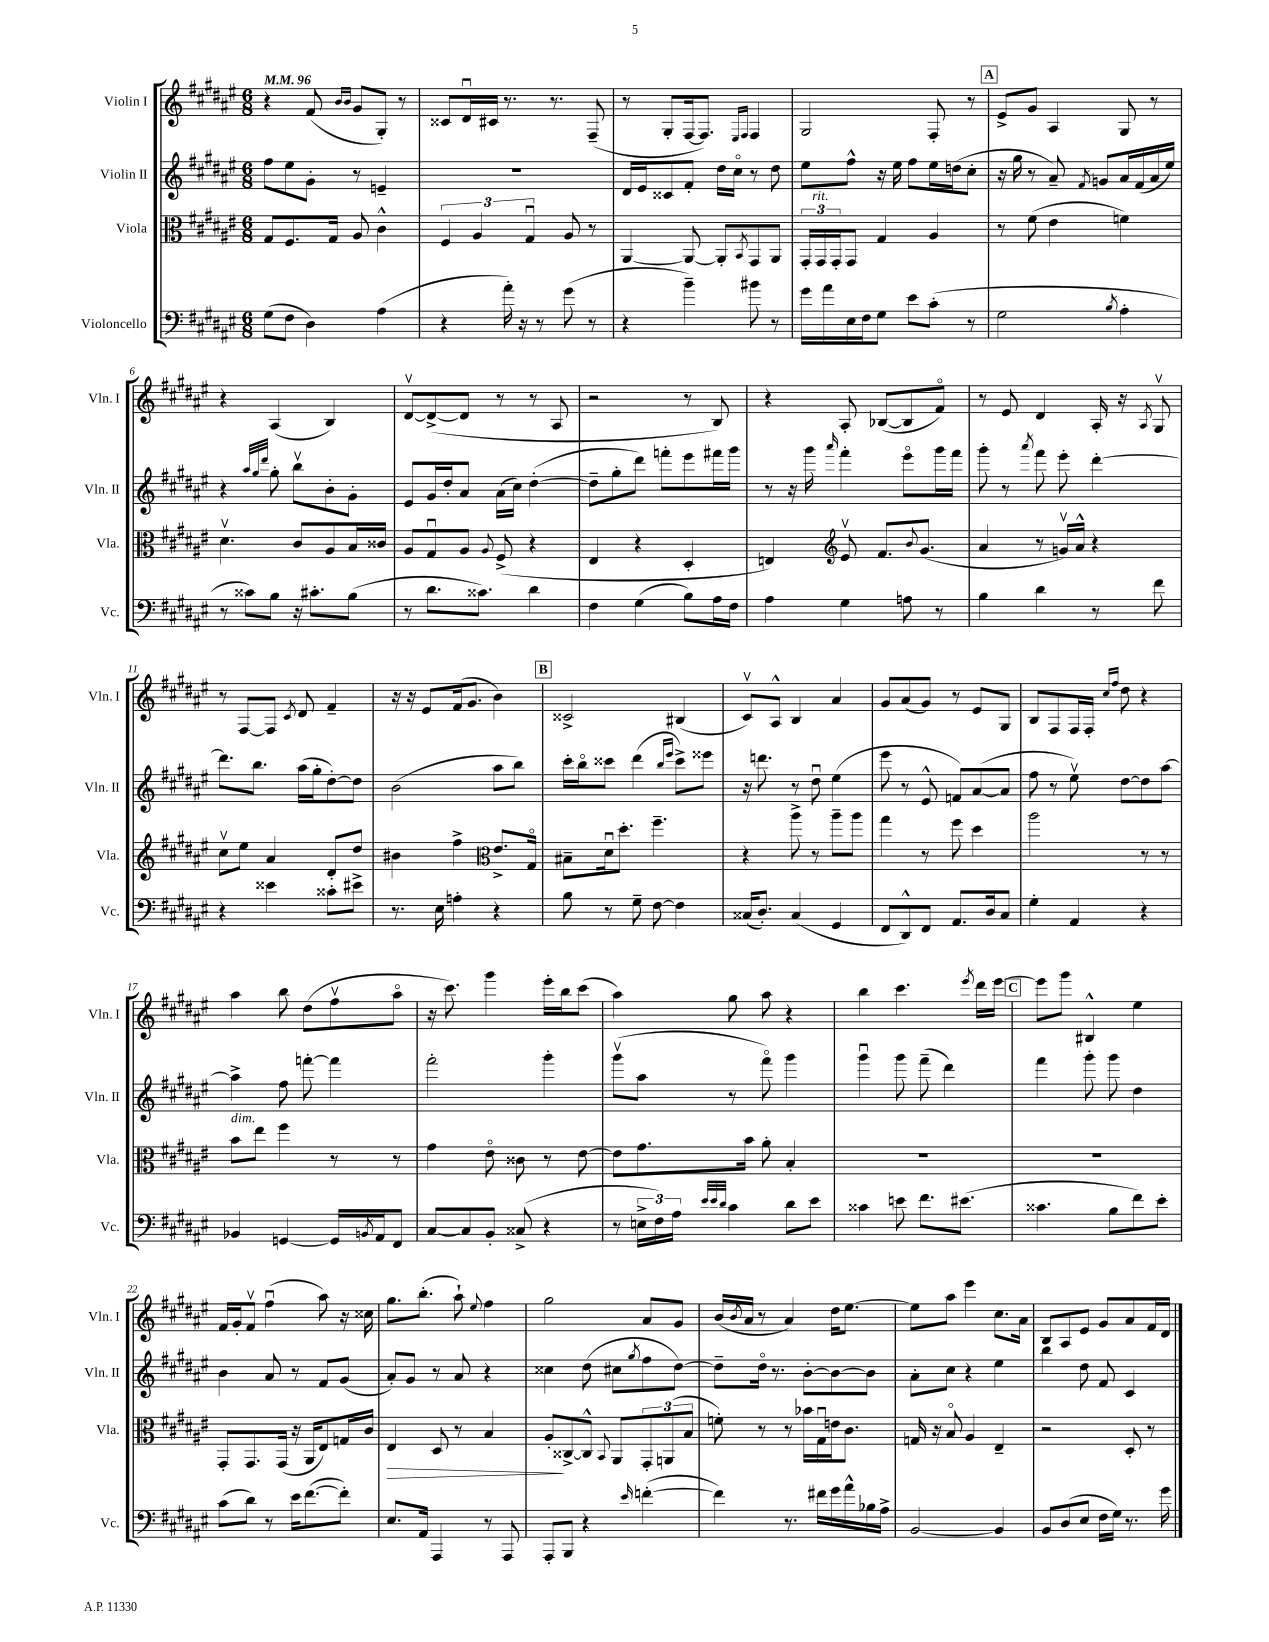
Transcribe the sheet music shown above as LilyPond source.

<<
\new StaffGroup <<
\new Staff = "s0" \with { instrumentName = "Violin I" shortInstrumentName = "Vln. I" } {
    \clef treble \key fis \major \numericTimeSignature \time 6/8 \tempo 4 = 96
    r4 fis'8( \grace { b'16 b'16 } gis'8 gis8-.) r8 |
    cisis'8 dis'16\downbow cis'16 r8. r8. fis8--( |
    r8 gis8-. fis16~ fis8.) \grace { eis16 fis16 } fis4 |
    gis2 fis8-. r8 |
    \mark \markup { \box "A" } eis'8-> gis'8 ais4 gis8 r8 |
    r4 ais4( b4) |
    dis'8~\upbow dis'8~->( dis'8 r8 r8 ais8 |
    r2 r8 b8) |
    r4 ais8-. bes8~( bes8 fis'8\flageolet) |
    r8 eis'8 dis'4 ais16-. r16 \acciaccatura { ais8 } gis8\upbow |
    r8 fis8~ fis8 \acciaccatura { cis'8 } dis'8 fis'4-- |
    r16 r16 eis'8 fis'16( gis'8. b'4) |
    \mark \markup { \box "B" } cisis'2-> bis4( |
    cis'8\upbow) ais8-^ b4 ais'4 |
    gis'8 ais'8( gis'8) r8 eis'8 gis8 |
    b8 fis8 fis16 fis16-. \grace { cis''16 fis''16 } dis''8 r4 |
    ais''4 b''8 dis''8( fis''8\upbow ais''8\flageolet |
    r16 cis'''8.) gis'''4 eis'''16-. b''16 cis'''8( |
    ais''4) gis''8 ais''8 r4 |
    b''4 cis'''4. \acciaccatura { eis'''8 } dis'''16 eis'''16~ |
    \mark \markup { \box "C" } eis'''8 gis'''8 bis4-^ eis''4 |
    fis'16 gis'16-. fis'8\upbow fis''4\downbow( ais''8) r16 cisis''16 |
    gis''8. b''8.-.( ais''8-!) \appoggiatura { eis''8 } fis''4 |
    gis''2 ais'8 gis'8 |
    b'16( \acciaccatura { b'8 } ais'16 r8 ais'4) dis''16 eis''8.~ |
    eis''8 ais''8 eis'''4 cis''8. ais'16 |
    b8 ais8 eis'8 gis'8 ais'8 fis'16 dis'16 \bar "|." |
}
\new Staff = "s1" \with { instrumentName = "Violin II" shortInstrumentName = "Vln. II" } {
    \clef treble \key fis \major \numericTimeSignature \time 6/8
    fis''8 eis''8 gis'8-. r8 e'4-- |
    R2. |
    dis'16 eis'16 cisis'8 fis'8-. dis''16 cis''16\flageolet r8 dis''8 |
    eis''8 fis''8-^ r16 eis''16 fis''8 eis''16 d''16( cis''8-. |
    \mark \markup { \box "A" } r16 gis''16 r8 ais'8--) \acciaccatura { fis'8 } g'8 ais'16 fis'16( ais'16 eis''16) |
    r4 \grace { ais''32 gis''32 dis'''32 } gis''8-. b''8\upbow b'8-. gis'8-. |
    eis'8 gis'16 dis''16-. ais'8 ais'16( cis''16) dis''4~-.( |
    dis''8-- gis''8-. dis'''8) f'''8-. eis'''8 fis'''16 gis'''16 |
    r8 r16 gis'''16 \grace { ais'''16 } fis'''4-. eis'''8\flageolet gis'''16 fis'''16 |
    gis'''8-. r8 \acciaccatura { ais'''8 } fis'''8 eis'''8-. dis'''4~-. |
    dis'''8. b''8. ais''16( gis''16-. dis''8~-.) dis''8 |
    b'2( ais''8 b''8) |
    \mark \markup { \box "B" } cis'''16-. b''16\flageolet cisis'''8 dis'''4( \grace { b''16 eis'''16 } cisis'''8->) eisis'''8 |
    r16 d'''8. r8 dis''8\downbow eis''4( |
    eis'''8 r8 eis'8-^ f'8) ais'8~( ais'8 |
    fis''8 r8 eis''8\upbow) dis''8~ dis''8 ais''8~ |
    ais''4-> fis''8 f'''8~-. f'''4 |
    fis'''2-. gis'''4-. |
    gis'''8\upbow( ais''8 r8 fis'''8\flageolet) gis'''4 |
    gis'''4\downbow gis'''8 fis'''8--( dis'''4) |
    \mark \markup { \box "C" } fis'''4 gis'''8-. gis'''8 dis''4 |
    b'4 ais'8 r8 fis'8 gis'8( |
    ais'8-.) gis'8 r8 ais'8 r4 |
    cisis''4 dis''8( cis''8 \acciaccatura { gis''8 } fis''8 dis''8~) |
    dis''8-- dis''16\flageolet r8. b'8~-. b'8~ b'8 |
    ais'8-. cis''8 r4 eis''4 |
    b''4 dis''8 fis'8 cis'4 \bar "|." |
}
\new Staff = "s2" \with { instrumentName = "Viola" shortInstrumentName = "Vla." } {
    \clef alto \key fis \major \numericTimeSignature \time 6/8
    gis8 fis8. gis16 ais8 cis'4-^ |
    \tuplet 3/2 { fis4 ais4 gis4\downbow } ais8 r8 |
    ais,4~ ais,8~ ais,8-. \acciaccatura { b,8 } gis,8 ais,8 |
    \tuplet 3/2 { gis,16-. gis,16^\markup { \italic "rit." } gis,16-. } gis,8 gis4 ais4 |
    \mark \markup { \box "A" } r8 fis'8( eis'4 f'4) |
    dis'4.\upbow cis'8 ais8 b16 cisis'16 |
    ais8 gis8\downbow ais8 \appoggiatura { ais8 } fis8->( r4 |
    eis4 r4 dis4-. |
    e4) \clef treble eis'8\upbow fis'8. \appoggiatura { b'8 } gis'8.( |
    ais'4 r8 g'16\upbow) ais'16-^ r4 |
    cis''8\upbow eis''8 ais'4 dis'8-. dis''8 |
    bis'4 fis''4-> \clef alto eis'8.-> gis16\flageolet |
    \mark \markup { \box "B" } bis8-- dis'16\downbow dis''8.-. fis''4.-- |
    r4 ais''8-> r8 ais''8-- ais''8 |
    gis''4 r8 fis''8 dis''4 |
    ais''2 r8 r8 |
    b'8^\markup { \italic "dim." } eis''8 fis''4 r8 r8 |
    gis'4 eis'8\flageolet cisis'8 r8 eis'8~ |
    eis'8 gis'8. b'16 ais'8-. b4-. |
    R2. |
    \mark \markup { \box "C" } R2. |
    gis,8-. gis,8. gis,16( r16 ais,16 eis8) g16 cis'16 |
    eis4\> dis8 r8 b4 |
    ais8-.\! cisis8~-> cisis8-^ \appoggiatura { b,8 } ais,8 \tuplet 3/2 { gis,8-. a,8( b8 } |
    f'8-.) r8 r8 bes'16 gis16\downbow e'16 cis'8. |
    g16 r16 b8\flageolet ais4 eis4-- |
    r2 dis8-. r8 \bar "|." |
}
\new Staff = "s3" \with { instrumentName = "Violoncello" shortInstrumentName = "Vc." } {
    \clef bass \key fis \major \numericTimeSignature \time 6/8
    gis8( fis8 dis4) ais4( |
    r4 ais'16-.) r16 r8 gis'8( r8 |
    r4 b'4--) bis'8 r8 |
    gis'16 ais'16 eis16 fis16 gis8 eis'8 cis'8-.( r8 |
    \mark \markup { \box "A" } gis2 \acciaccatura { b8 } ais4-. |
    r8 cisis'8) b8 r16 cis'8.-. b8( |
    r8 dis'8. cisis'8.) dis'4 |
    fis4 gis4( b8) ais16 fis16 |
    ais4 gis4 a8 r8 |
    b4 dis'4 r8 fis'8 |
    r4 eisis'4 cisis'8-. eis'8-> |
    r8. eis16 a4-. r4 |
    \mark \markup { \box "B" } b8 r8 gis8-- fis8~ fis4 |
    cisis16( dis8.-.) cisis4( gis,4 |
    fis,8 dis,8-^) fis,8 ais,8. dis16 cis8 |
    gis4-. ais,4 r4 |
    bes,4 g,4~ g,16 \acciaccatura { b,8 } ais,16 fis,8 |
    cis8~ cis8 b,8-. cisis8->( r4 |
    r8 \tuplet 3/2 { e16-> fis16) ais16 } \grace { eis'32 eis'32 dis'32 } cis'4 dis'8 eis'8 |
    cisis'4 e'8 fis'8. eis'8.( |
    \mark \markup { \box "C" } cisis'4. b8 fis'8) eis'8-. |
    cis'8( dis'8) r8 eis'16 fis'8.~( fis'8-.) |
    eis8. ais,16 ais,,4 r8 ais,,8 |
    ais,,8-. b,,8 r4 \grace { eis'16 } f'4~-.( |
    f'4) r8. fis'16 gis'16 ais'16-^ bes16 ais16-> |
    b,2~ b,4 |
    b,8 dis8( eis8 fis16 gis16) r8. gis'16 \bar "|." |
}
>>
>>
